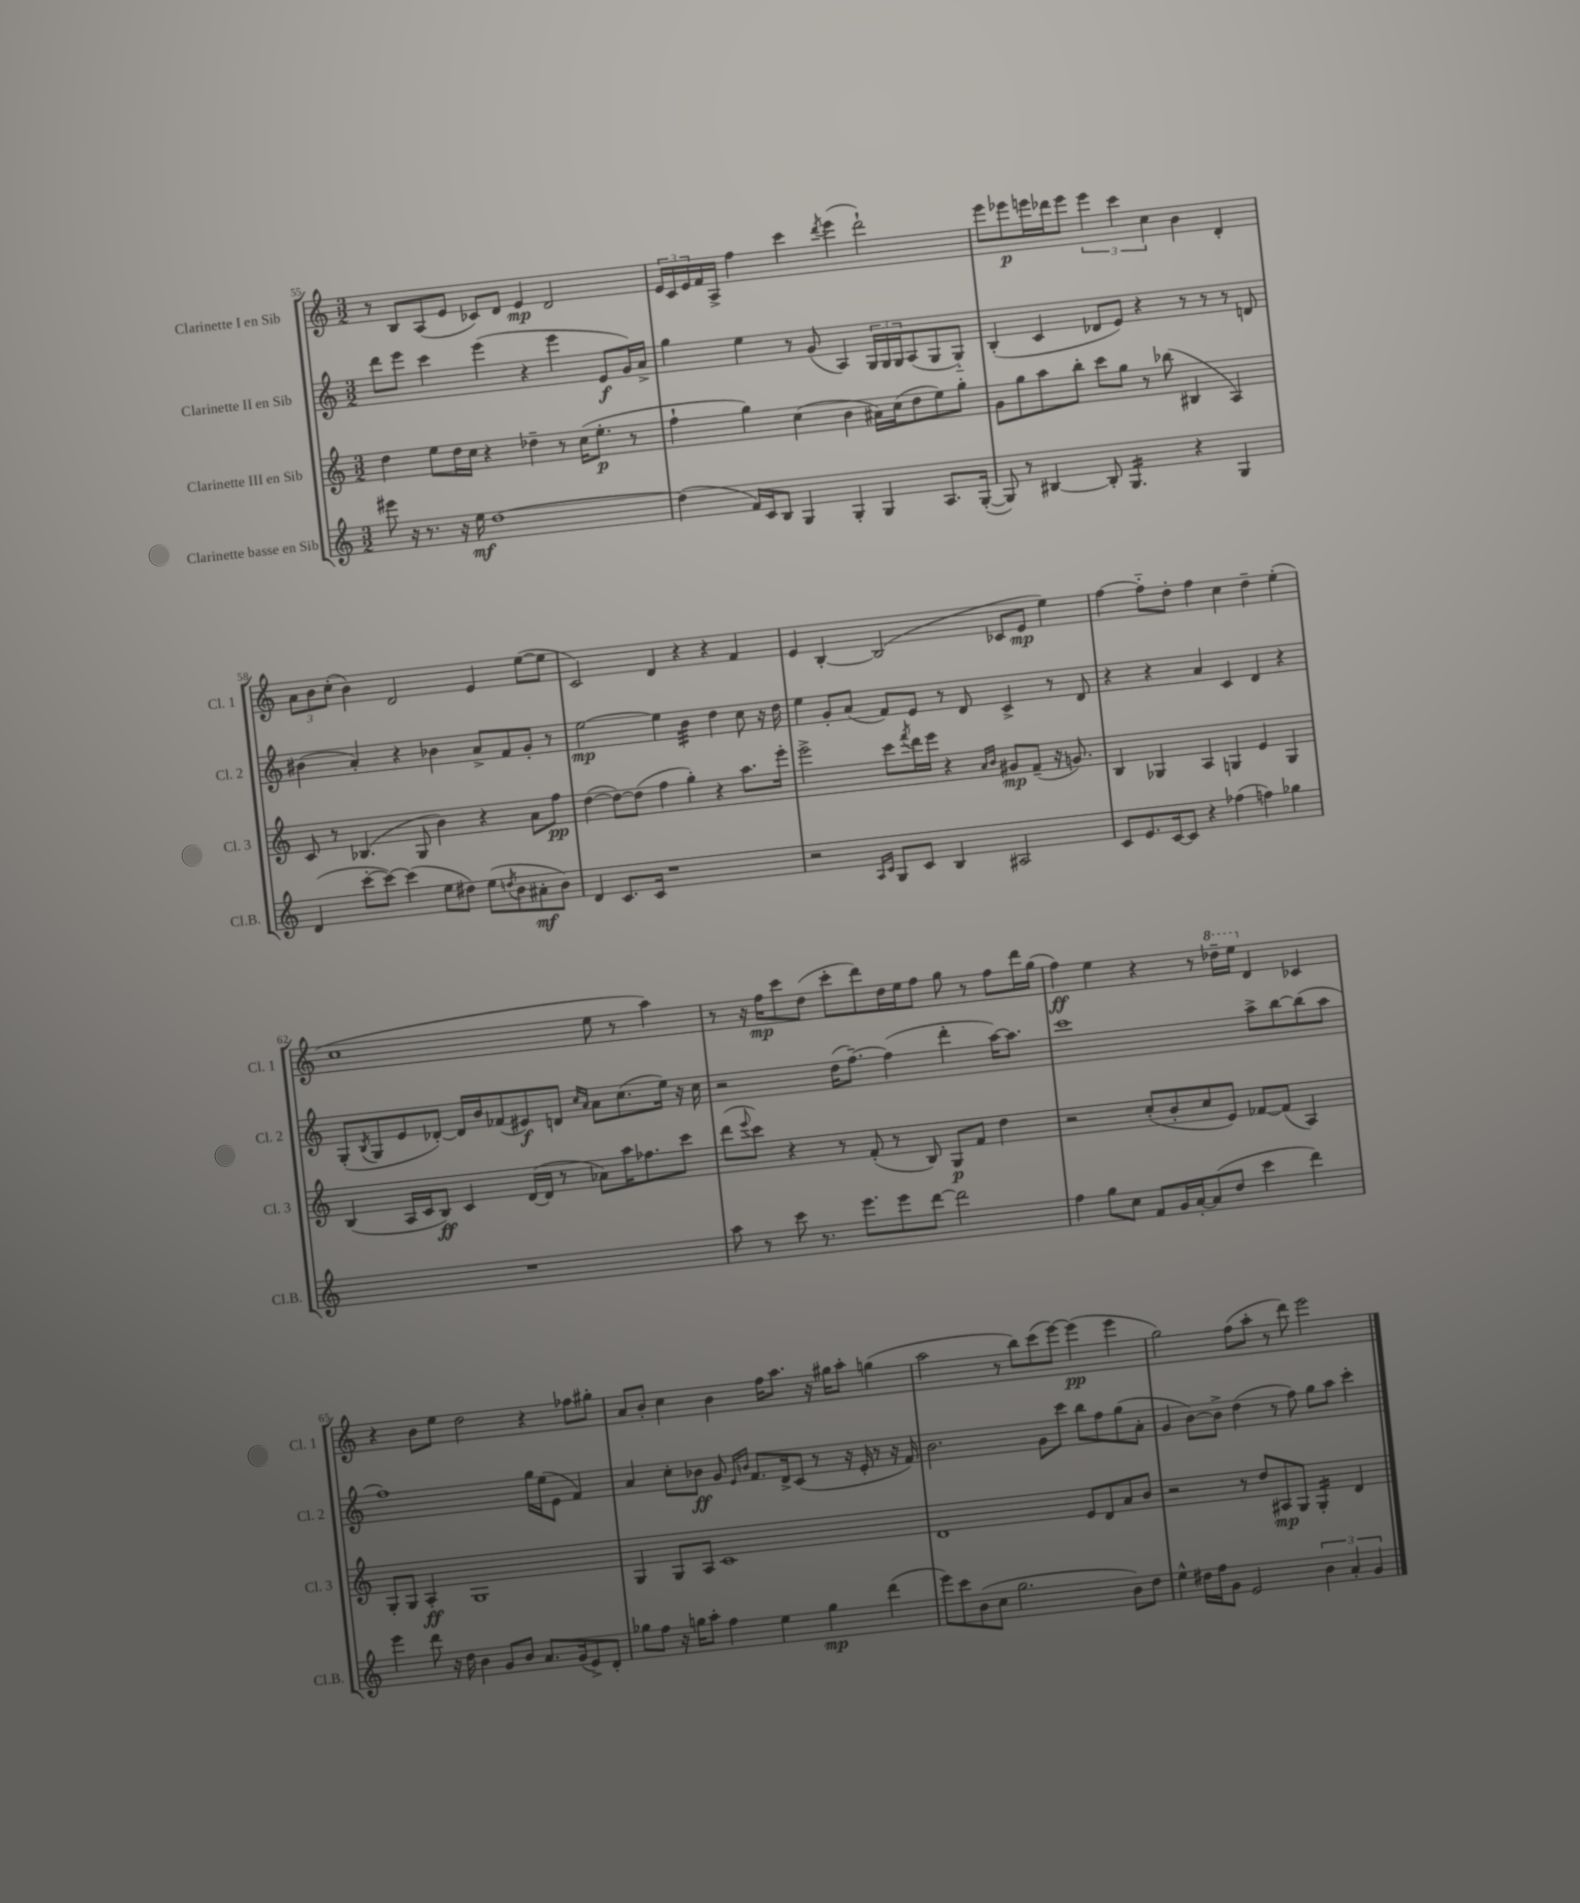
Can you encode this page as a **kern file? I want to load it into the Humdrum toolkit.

**kern	**kern	**kern	**kern
*staff4	*staff3	*staff2	*staff1
*clefG2	*clefG2	*clefG2	*clefG2
*k[]	*k[]	*k[]	*k[]
*M3/2	*M3/2	*M3/2	*M3/2
8eee#	4dd	8ddd	8r
16r	.	8eee	8B
8.r	.	.	.
.	8ee	4ccc	(8A
16r	16dd	.	8e
16ee	16cc	.	.
[1dd	4r	(4eee	8c-)
.	.	.	8d
.	4dd-~	4r	4e
.	8r	4eee	2d
.	(16cc	.	.
.	8.ee'	.	.
.	.	8e	.
.	8r	16g)	.
.	.	16a^	.
=	=	=	=
(4dd]	4ff`	4gg	24e
.	.	.	24c
.	.	.	24e
.	.	.	16f
.	.	.	16A^
16f)	4gg)	4ee	4ff
16c	.	.	.
8B	.	.	.
4G	(4cc	8r	4ccc
.	.	(8g	.
.	.	.	8qddd
4G'	4b	4A)	(4eee
4G	16a#)	24G	2ddd`)
.	.	24G	.
.	(16cc	.	.
.	.	24G	.
.	8dd	(8A	.
8.A	8ee)	8G	.
.	8gg'	8G'~)	.
([16G'	.	.	.
=	=	=	=
8G])	8g	(4B'	8eee
8r	8gg	.	8eee-
[4B#	8aa	4c	16eee
.	.	.	16ddd-
.	8bb'	.	8eee
8B#']	8ccc	8d-	6eee
4.G	8gg	8e)	.
.	.	.	6ccc
.	8r	4r	.
.	.	.	6cc
.	(8bb-	.	.
4r	4B#	8r	4b
.	.	8r	.
4G	4A)	8r	4d'
.	.	8d	.
=	=	=	=
(4d	8c	(4b#	12a
.	.	.	12b
.	8r	.	.
.	.	.	(12cc'
[8ccc'	(4.B-	4a')	4b)
8ccc_)	.	.	.
(4ccc]	.	4r	2d
.	8G	.	.
8ee	4b)	4b-	.
8dd#)	.	.	.
(8ee	4r	8a^	4e
8qdd	.	.	.
8b	.	8f	.
8a#'	8a	8g'	([8ee
8b)	8ff	8r	8ee]
=	=	=	=
4d	([4dd	[2ee	2c)
8.c	8dd_)	.	.
.	(8dd]	.	.
16c	.	.	.
1r	4ff	4ee]	4d
.	4gg')	4b	4r
.	4r	4dd	4r
.	8.aa	8cc	4f
.	.	16r	.
.	16eee'	16dd	.
=	=	=	=
2r	2eee^	4ee	4e
.	.	8g'	[4B'
.	.	(8a	.
16qqA	.	.	.
16qqc	.	.	.
8G	8ccc	8f)	(2B]
.	8qfff	.	.
8c	16ddd	8e	.
.	16eee	.	.
4B	4r	8r	.
.	.	8d	.
.	16qqa	.	.
.	16qqb	.	.
2A#	8g#	4c^	8c-
.	(8f~	.	8e
.	16r	8r	4ee)
.	8.g)	.	.
.	.	8d	.
=	=	=	=
8c	4B	4r	[4ff
8.e	.	.	.
.	4G-	4r	8ff'~]
[16c	.	.	.
8c]	.	.	8dd'
4r	4A	4a	4ff
(4ff-	4G	4c	4cc
4ff)	4e	4d	4dd~
4gg-	4G	4r	(4ee'
=	=	=	=
1.r	(4B	(8G'	1cc
.	.	8qB	.
.	.	8G	.
.	16A	8e	.
.	16c	.	.
.	8B)	[8d-')	.
.	4c	16d-]	.
.	.	16b	.
.	.	(8f-	.
.	([16d	8e#)	.
.	16d]	.	.
.	8r	8d	.
.	.	16qqcc	.
.	.	16qqa	.
.	8a-)	8a	8ee
.	16aa	(8.cc	8r
.	8.ff-	.	.
.	.	.	4aa)
.	.	16ee)	.
.	8ccc	16r	.
.	.	16cc	.
=	=	=	=
8aa	(8ddd	2r	8r
.	8qqeee	.	.
8r	8ccc)	.	16r
.	.	.	16ff
8ccc	4r	.	8ccc
8.r	.	.	(8dd
.	8r	(16dd	8ccc'
8.eee	.	[8.ff~)	.
.	(8f'	.	8ddd)
8eee	8r	(4ff]	16dd
.	.	.	16ee
[8ddd	8B)	.	8ff
2ddd]	8G	4ddd'	8gg
.	8f	.	8r
.	4dd	[16aa)	8ff
.	.	8.aa]	.
.	.	.	16ddd
.	.	.	(16gg
=	=	=	=
4ff	2r	1ccc	4ff)
8gg	.	.	4ee
8cc	.	.	.
8f	(8cc'	.	4r
16g	8b'	.	.
[16a'	.	.	.
(8a]	8cc	.	8r
8dd	8e)	.	16ddd-~
.	.	.	16eee
4ccc	[8f-	8aa^	4d
.	(8f-]	[8bb	.
4ddd)	4A)	(8bb]	4c-
.	.	8aa	.
=	=	=	=
4eee	8G'	1ff)	4r
.	8G	.	.
8ddd	4A'	.	8b
16r	.	.	8ee
16dd	.	.	.
4b	1G	.	2dd
8g	.	.	.
8b	.	.	.
8.a	.	16gg	4r
.	.	(16ee	.
.	.	8e	.
(16g	.	.	.
8e^)	.	4f)	8ff-
8d'	.	.	8gg#'
=	=	=	=
8gg-	4G	4a	8a
8ff	.	.	8b'
16r	8G	8cc'	4cc
16gg	.	.	.
8aa'	8A	8b-	.
4ff	1c	8g	4b
.	.	16qqe	.
.	.	16qqb	.
.	.	8.f	.
4ee	.	.	16ff
.	.	16d^	8.aa
.	.	(8c	.
4gg	.	8r	16r
.	.	.	16gg#
.	.	16r	8aa'
.	.	16e'	.
(4ddd	.	8r	(4gg
.	.	16r	.
.	.	16f)	.
=	=	=	=
8eee)	1d	2.b	2aa
8ccc	.	.	.
(8b	.	.	.
8cc	.	.	.
2.gg	.	.	8r
.	.	.	8bb)
.	.	8g	(8ccc
.	.	8ccc	[8eee)
.	8e	8bb	(4eee]
.	8d	8ff	.
8b)	8a	(8gg	4eee
8dd	8b	8a'	.
=	=	=	=
4ee^^	2r	4g	2gg)
16dd#	.	[8b)	.
16ff	.	.	.
8g	.	8b^]	.
2e	8r	(4dd	(8ff
.	8dd	.	8aa'
.	8A#	8r	8r
.	8G	8ff)	8ddd)
6b	4G'	8gg	2eee
.	.	8aa	.
6a'	.	.	.
.	4d	4ccc'	.
6g	.	.	.
==	==	==	==
*-	*-	*-	*-
